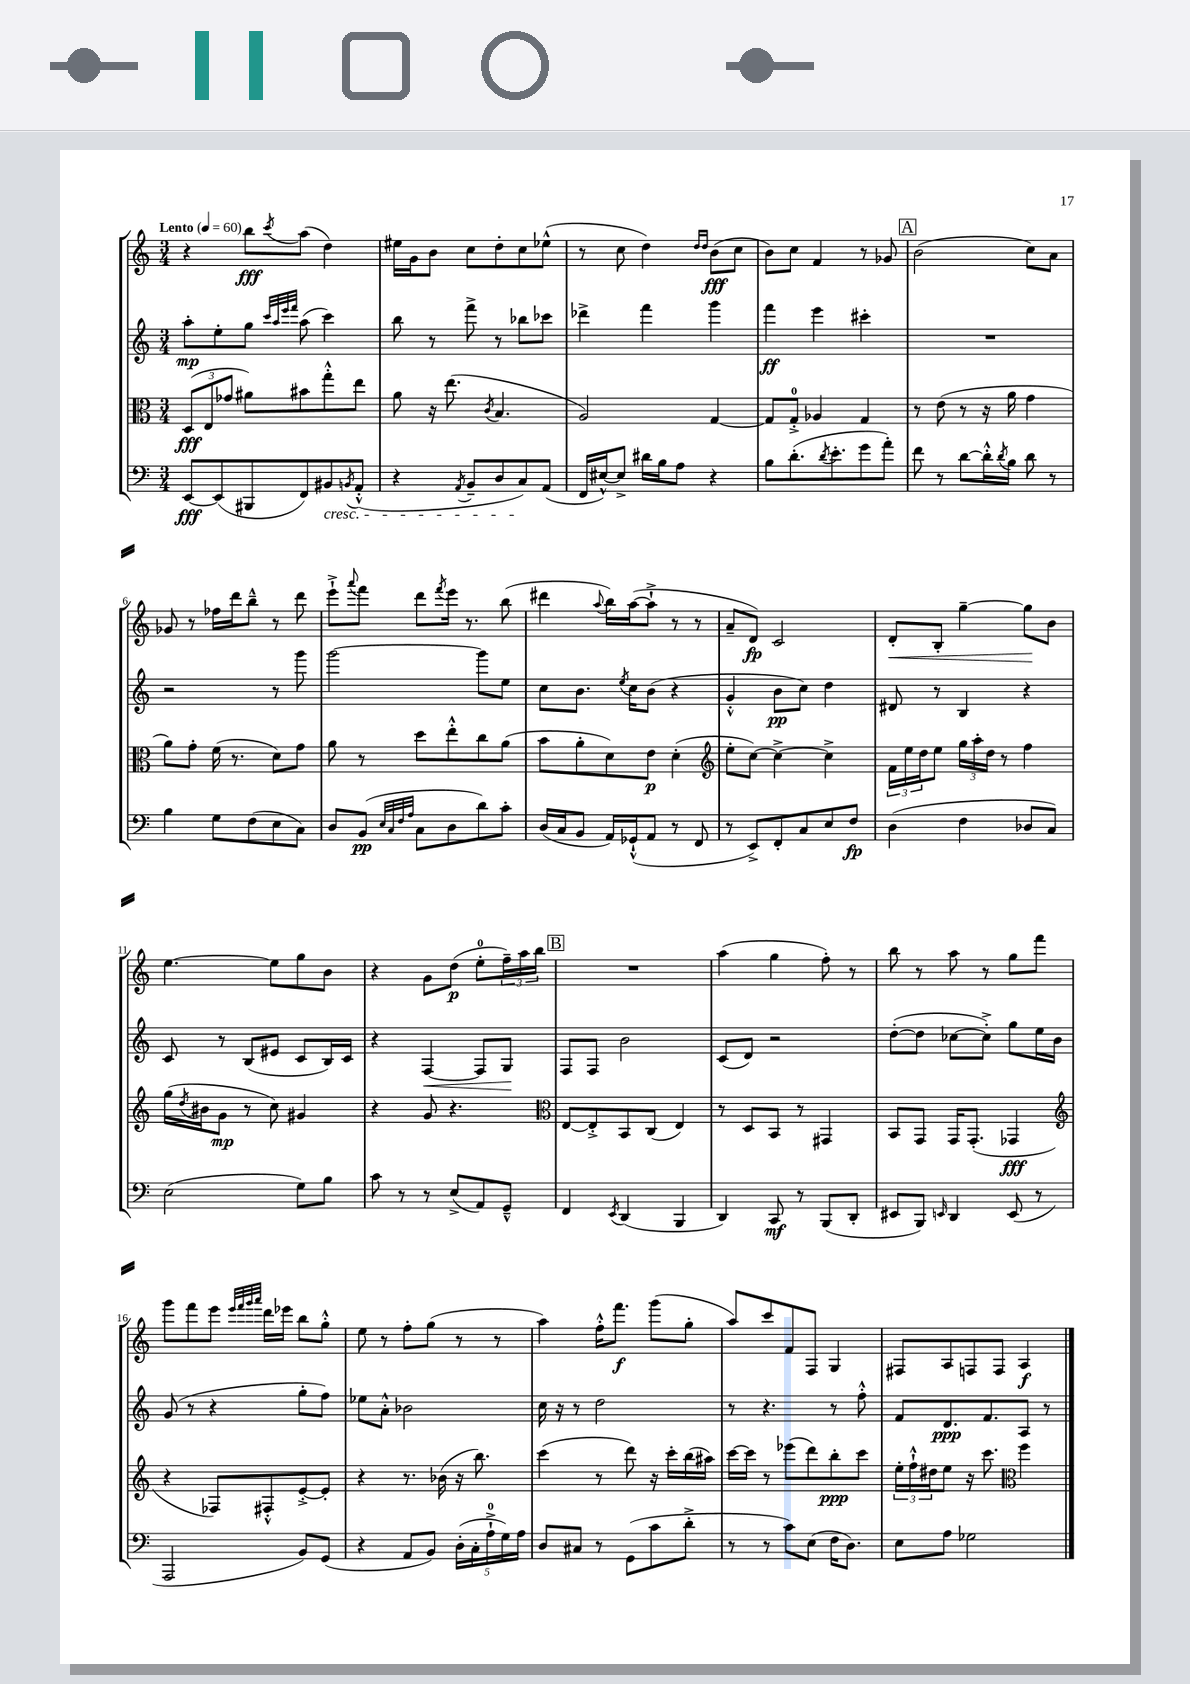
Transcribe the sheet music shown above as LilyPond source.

<<
\new StaffGroup <<
\new Staff = "s0" {
    \clef treble \key c \major \numericTimeSignature \time 3/4 \tempo "Lento" 4 = 60
    r4 b''8\fff \acciaccatura { c'''8 } a''8( d''4) |
    eis''16 g'16 b'8 c''8 d''8-. c''8 ees''8-^( |
    r8 c''8 d''4) \grace { d''16 d''16 } b'8\fff( c''8 |
    b'8) c''8 f'4 r8 ges'8 |
    \mark \markup { \box "A" } b'2( c''8) a'8 |
    ges'8 r8 fes''16 d'''16 b''8---^ r8 d'''8 |
    e'''8-!-> \appoggiatura { a'''8 } f'''8 d'''8 \acciaccatura { f'''8 } e'''16 r8. b''8( |
    dis'''4 \appoggiatura { a''8 } b''16) a''16~( a''8-!-> r8 r8 |
    a'8-- d'8\fp) c'2 |
    d'8-.\< b8-. g''4~-- g''8\! b'8 |
    e''4.~ e''8 g''8 b'8 |
    r4 g'8 d''8\p( e''8-0-. \tuplet 3/2 { f''16--) a''16 b''16 } |
    \mark \markup { \box "B" } R2. |
    a''4( g''4 f''8-.) r8 |
    b''8 r8 a''8 r8 g''8 f'''8 |
    g'''8 f'''8 e'''8 \grace { e'''32 f'''32 g'''32 a'''32 } d'''16 ees'''16 b''8 g''8-.-^ |
    e''8 r8 f''8-. g''8( r8 r8 |
    a''4) f''16-.-^ f'''8.\f g'''8( g''8-. |
    a''8) c'''8 f'8 f8 g4 |
    fis8 a8 f8 f8 a4\f \bar "|." |
}
\new Staff = "s1" {
    \clef treble \key c \major \numericTimeSignature \time 3/4
    a''8-.\mp e''8-. g''8 \grace { c'''32 a''32 e'''32 f'''32 } a''8( c'''4) |
    b''8 r8 f'''8-> r8 bes''8 ces'''8 |
    des'''4-> f'''4 g'''4 |
    f'''4\ff e'''4 cis'''4-. |
    \mark \markup { \box "A" } R2. |
    r2 r8 g'''8 |
    g'''2~ g'''8 e''8 |
    c''8 b'8. \acciaccatura { e''8 } c''16 b'8( r4 |
    g'4-.-^ b'8\pp c''8) d''4 |
    dis'8 r8 b4 r4 |
    c'8 r8 b8( eis'8 c'8 b16) c'16 |
    r4 f4~\< f8 g8\! |
    \mark \markup { \box "B" } f8 f8 b'2 |
    c'8( d'8) r2 |
    d''8~-.( d''8 ces''8~ ces''8-.->) g''8 e''16 b'16 |
    g'8( r8 r4 g''8-. f''8) |
    ees''8 a'8-.-^ bes'2 |
    c''16 r16 r8 d''2 |
    r8 r4. r8 f''8-.-^ |
    f'8 d'8.\ppp f'8. a8 r8 \bar "|." |
}
\new Staff = "s2" {
    \clef alto \key c \major \numericTimeSignature \time 3/4
    \tuplet 3/2 { d8\fff( e8 ges'8 } ais'8) bis'8 g''8-.-^ e''8 |
    a'8 r16 e''8.( \acciaccatura { c'8 } b4. |
    a2) g4~ |
    g8 g8-0-.-> aes4 g4 |
    \mark \markup { \box "A" } r8 e'8( r8 r16 a'16 g'4 |
    a'8) g'8-. f'16( r8. d'8) g'8 |
    a'8 r8 d''8 e''8-.-^ c''8 a'8( |
    b'8 a'8-. d'8) e'8\p d'4-.( |
    \clef treble e''8-. c''8~) c''4~-> c''4-> |
    \tuplet 3/2 { f'16 e''16 d''16 } e''8 \tuplet 3/2 { g''16 a''16-. d''16 } r8 f''4 |
    g''16( \acciaccatura { d''8 } bis'16 g'8\mp r8 c''8) gis'4 |
    r4 g'8 r4. |
    \mark \markup { \box "B" } \clef alto e8~ e8-.-> b,8 c8( e4) |
    r8 d8 b,8 r8 gis,4 |
    b,8 g,8 g,16 g,8.-.( ges,4\fff |
    \clef treble r4 fes8) fis8-.-^ e'8~-.-> e'8-. |
    r4 r8. bes'16( r16 b''8.) |
    c'''4( r8 d'''8) r16 c'''16-. b''16( ais''16) |
    c'''16~ c'''16 r8 ees'''8( d'''8) b''8-.\ppp c'''8 |
    \tuplet 3/2 { e''16-. f''16-!-^ dis''16 } e''8 r16 c'''8. \clef alto f''4 \bar "|." |
}
\new Staff = "s3" {
    \clef bass \key c \major \numericTimeSignature \time 3/4
    e,8~\fff e,8( bis,,8 f,8) bis,8\cresc \acciaccatura { b,8 } a,8-.-^( |
    r4 \acciaccatura { a,8 } b,8-- d8 c8\!) a,8( |
    f,16 eis16~-^) eis8-> dis'16 b16 a8 r4 |
    b8 d'8.-.( \acciaccatura { d'8 } e'8.-. g'8 a'8-.) |
    \mark \markup { \box "A" } f'8 r8 d'8~ d'16-.-^ \acciaccatura { d'8 } b16 d'8 r8 |
    b4 g8 f8( e8 c8) |
    d8 b,8\pp( \grace { e32 c32 f32 a32 } c8 d8 d'8) c'8-. |
    d16( c16 b,8 a,16) ges,16-!-^( a,8 r8 f,8 |
    r8 e,8->) f,8-. c8 e8 f8\fp |
    d4( f4 des8 c8) |
    e2( g8) b8 |
    c'8 r8 r8 e8->( a,8) g,8---^ |
    \mark \markup { \box "B" } f,4 \acciaccatura { e,8 } d,4( b,,4 |
    d,4) c,8\mf r8 b,,8( d,8-. |
    eis,8 b,,8) \grace { e,16 } d,4 e,8( r8 |
    a,,2 b,8) g,8( |
    r4 a,8 b,8) \tuplet 5/4 { d16-.( c16-. a16-0-!-> g16) a16 } |
    d8 cis8 r8 g,8( c'8 d'8-.-> |
    r8 r8 c'8) e8( f16 d8.) |
    e8 a8 ges2 \bar "|." |
}
>>
>>
